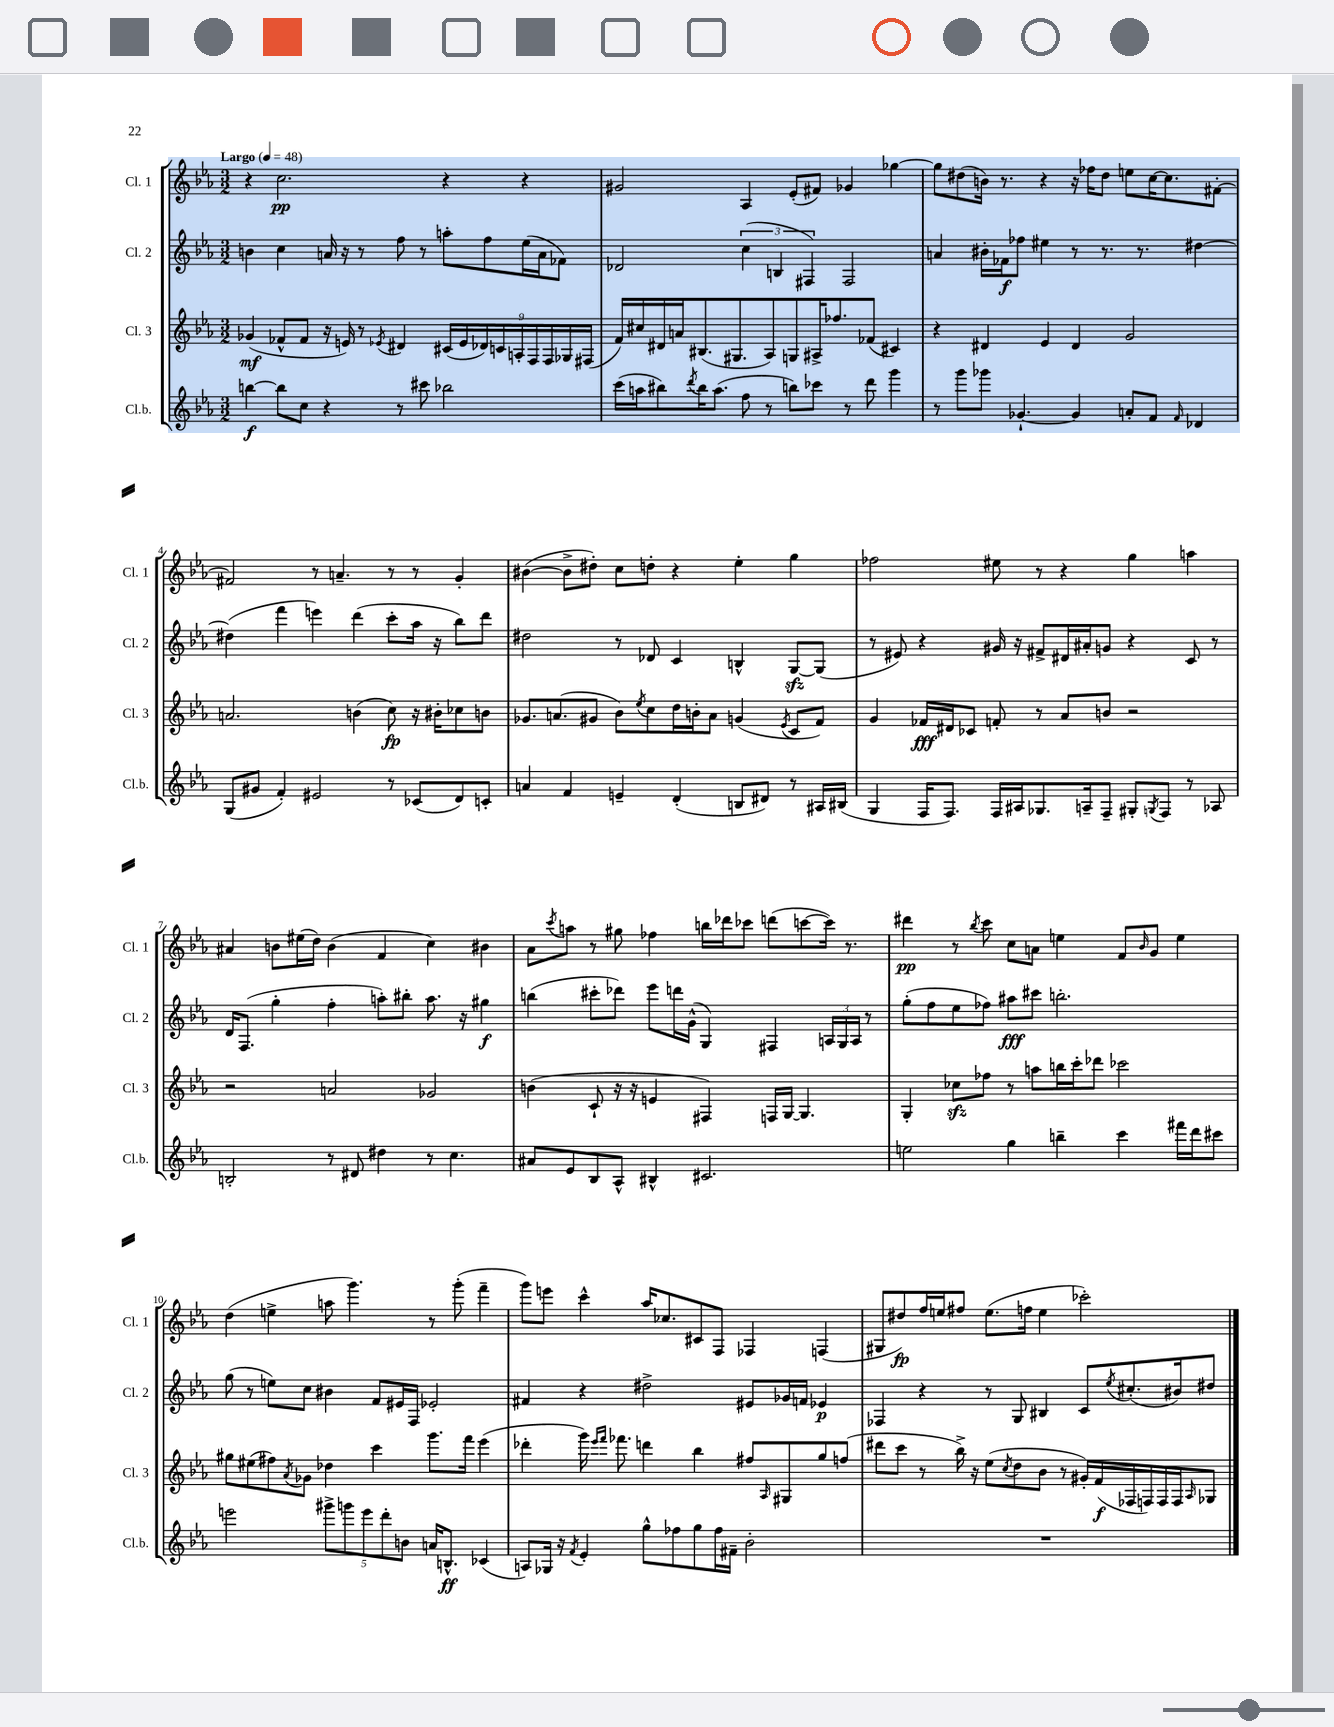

**kern	**kern	**kern	**kern
*staff4	*staff3	*staff2	*staff1
*clefG2	*clefG2	*clefG2	*clefG2
*k[b-e-a-]	*k[b-e-a-]	*k[b-e-a-]	*k[b-e-a-]
*M3/2	*M3/2	*M3/2	*M3/2
*MM48	*MM48	*MM48	*MM48
[4bb\	(4g-/	4b\	4r
8bb\]L	8f-^^/L	4cc\	2.cc\
8cc\J	8f-/J	.	.
4r	16r	16a/	.
.	16e/)	16r	.
.	8r	8r	.
.	8qe-/	.	.
8r	4d#/	8ff\	.
8ccc#\	.	8r	.
2bb-\	(18c#/LL	8aa'\L	4r
.	18e-/	.	.
.	18d-/)	.	.
.	.	8ff\	.
.	18c/	.	.
.	18A'/	.	.
.	.	(16ee-\L	4r
.	18F/	.	.
.	.	16a\J	.
.	18F/	.	.
.	.	8f-\J)	.
.	18G-/	.	.
.	(18F#/JJ	.	.
=	=	=	=
(16ccc\LL	16f/LL)	2d-/	2g#/
16aa\J	16cc#/	.	.
8bb#\)	16d#/	.	.
.	16a/J	.	.
8qddd/	.	.	.
16bb#\K	(8.B#/	.	.
(8.aa\J	.	.	.
.	8.G#/	.	.
8ff\	.	(6cc\	4A-/
8r	8A-/)	.	.
.	.	6B/	.
8bb\L)	8G/	.	(8e-'/L
.	.	6F#/)	.
8ccc-\J	16A#^/K	.	8f#/J)
.	8.ff-/	.	.
8r	.	2F#/	4g-/
8ddd\	(8f-/J	.	.
4ggg\	4c#/)	.	[4gg-\
=	=	=	=
8r	4r	4a/	8gg-\]L
8ggg\L	.	.	(8dd#\
8ggg-\J	4d#/	16b#'\LL	16b\Jk)
.	.	16f-\J	8.r
[4.g-`/	.	8ff-\J	.
.	4e-/	4ee#\	4r
4g-/]	4d#/	8r	16r
.	.	.	16ff-\LK
.	.	8.r	8dd#\J
8a'/L	2g/	.	8ee\L
.	.	8.r	.
8f/J	.	.	[16cc\K
.	.	.	8.cc\]
16qqf/	.	.	.
4d-/	.	[4dd#\	.
.	.	.	[8f#'\J
=	=	=	=
(8G/L	2.a/	(4dd#\]	2f#/]
8g#/J	.	.	.
4f'/)	.	4fff\	.
2e#/	.	4eee\)	8r
.	.	.	4.a~/
.	(4b\	(4ddd\	.
8r	8cc\)	8ccc'\L	8r
(8c-/L	16r	16aa-\Jk	8r
.	16b#'\LK	16r	.
8d/)	8cc-\	8bb-\L)	4g'/
8c'/J	8b\J	8ddd\J	.
=	=	=	=
4a/	8.g-/L	2dd#\	([4b#\
.	(8.a/	.	.
4f/	.	.	8b#^\]L
.	8g#/J	.	8dd#'\J)
4e~/	8b-\L)	8r	8cc\L
.	8qee-/	.	.
.	8cc\	8d-/	8dd'\J
(4d'/	16dd\L	4c/	4r
.	16b'\J	.	.
.	8a\J	.	.
8B/L	(4g/	4B^^/	4ee-'\
8d#/J)	.	.	.
.	8qe-/	.	.
8r	8c/L	[8G/L	4gg\
16A#/LL	8f/J)	(8G/]J	.
(16B#/JJ	.	.	.
=	=	=	=
4G/	4g/	8r	2ff-\
.	.	8e#/)	.
16F/LK	16f-/LL	4r	.
8.F/J)	16d#/J	.	.
.	8c-/J	.	.
16F/LL	8f'/	16g#/	8ee#\
16A#/J	.	16r	.
8.G-/	8r	8f#^/L	8r
.	8a-/L	16d#/L	4r
16A~/k	.	16a#'/J	.
8F~/J	8b/J	8g/J	.
8G#'/L	2r	4r	4gg\
8qG/	.	.	.
8F/J	.	.	.
8r	.	8c/	4aa\
8A-/	.	8r	.
=	=	=	=
2B'/	2r	16d/LK	4a#/
.	.	(8.F/J	.
.	.	4gg'\	8b\L
.	.	.	(16ee#\L
.	.	.	16dd\JJ)
8r	2a/	4ff'\	(4b\
8d#/	.	.	.
4dd#\	.	8aa'\L)	4f/
.	.	8bb#'\J	.
8r	2g-/	8.aa\	4cc\)
4.cc\	.	.	.
.	.	16r	.
.	.	4gg#\	4b#\
=	=	=	=
8a#/L	(4b\	(4bb\	8a-\L
.	.	.	8qccc/
8e-/	.	.	8aa\J
8B-/	8c`/	8ccc#'\L	8r
8A-^^/J	16r	8ddd-\J)	8gg#\
.	16r	.	.
4B#^^/	4e/	8eee-\L	4ff-\
.	.	16ddd\L	.
.	.	(16g^^\JJ	.
2.c#/	4F#/)	4G/)	16bb\LL
.	.	.	16ddd-\J
.	.	.	8ccc-\J
.	16F/LL	4F#/	(8ddd\L
.	[16G/JJ	.	.
.	4.G/]	.	[8ccc\
.	.	24A/LL	16ccc\]Jk)
.	.	24G/	.
.	.	.	8.r
.	.	24A/JJ	.
.	.	8r	.
=	=	=	=
2ee\	4G'/	(8gg'\L	4ddd#\
.	.	8ff\	.
.	8cc-\L	8ee-\	8r
.	.	.	8qbb-/
.	8ff-\J	8ff-\J)	8ccc\
4gg\	8r	8aa#\L	8cc\L
.	8aa\L	8ccc#\J	8a\J
4bb~\	16bb\L	2.bb'\	4ee\
.	16ccc'\J	.	.
.	8ddd-\J	.	.
4ccc\	2ccc-\	.	8f/L
.	.	.	16qqb-/
.	.	.	8g/J
16fff#\LL	.	.	4ee\
16ddd\J	.	.	.
8ccc#\J	.	.	.
=	=	=	=
2eee\	8gg#\L	(8gg\	(4dd\
.	(8ee#\	8r	.
.	8ff#\)	8ee\L)	4ee^\
.	8qa-/	.	.
.	8g-\J	8cc\J	.
10ggg#^\L	4dd-\	4b#\	8aa\
10ggg\	.	.	.
.	.	.	4.ggg\)
10eee\	.	.	.
.	4ccc\	8f/L	.
10ddd'\	.	.	.
.	.	16e#/L	.
10b\J	.	.	.
.	.	16F/JJ	.
16a/LK	8.ggg\L	2e-'/	8r
8.B^^/J	.	.	.
.	.	.	(8ggg'\
.	16fff\Jk	.	.
(4c-/	(4eee-\	.	4fff~\
=	=	=	=
8A/L)	4ddd-'\	4f#/	8ggg\L)
16G-/Jk	.	.	8eee\J
16r	.	.	.
8qf/	.	.	.
4e-'/	16ggg\)	4r	4ccc^^\
.	16qqeee-/LL	.	.
.	16qqfff/JJ	.	.
.	8.fff-\	.	.
8gg^^\L	4ddd\	2dd#^\	16aa-/LK
.	.	.	8.cc-/
8ff-\	.	.	.
8gg\	4bb-\	.	8c#/
16ff-\L	.	.	8F/J
16f#~\JJ	.	.	.
2b-'\	8ff#/L	8e#/L	4F-/
.	16qqA-/	.	.
.	8G#/	16g-/L	.
.	.	16f/JJ	.
.	8gg/	4e-/	(4F/
.	(8ff/J	.	.
=	=	=	=
1.r	8ddd#\L	4F-/	8G#/L
.	8ccc\J	.	8dd#/)
.	8r	4r	16ff/L
.	.	.	16ee/J
.	16bb-^\)	.	8ff#/J
.	16r	.	.
.	(8ee-\L	8r	(8.ee\L
.	8qcc/	.	.
.	8dd\	8G/	.
.	.	.	16ff\Jk
.	8b-\J	4B#/	4ee\
.	8r	.	.
.	16g#'/LL)	8c/L	2ccc-'\)
.	(16f/	.	.
.	.	8qee-/	.
.	16F-/	(8.cc#'/	.
.	16F/)	.	.
.	16F/	.	.
.	16F/J	16b#/k)	.
.	16qqA-/	.	.
.	8G-/J	8dd#/J	.
==	==	==	==
*-	*-	*-	*-
